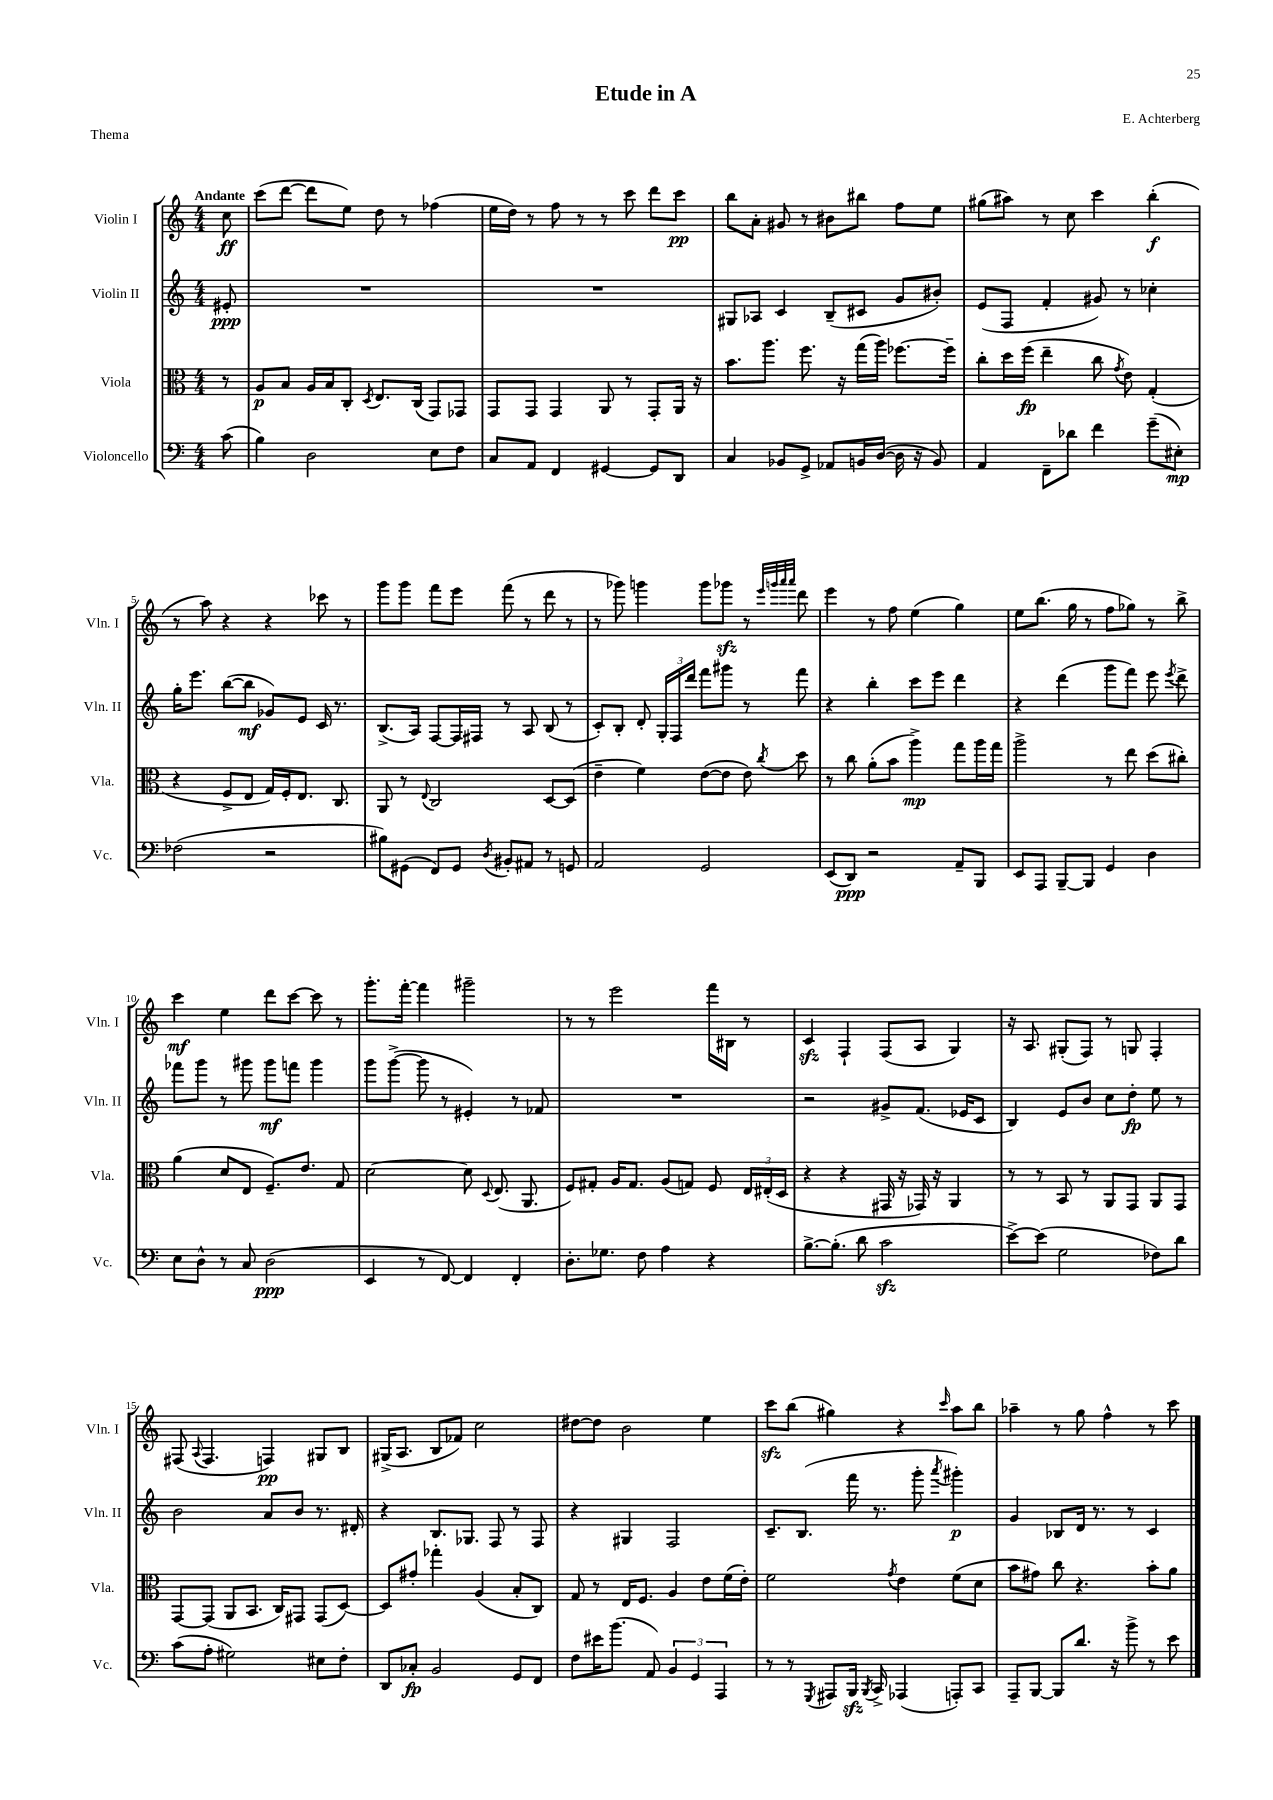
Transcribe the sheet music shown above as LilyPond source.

\header { title = "Etude in A" composer = "E. Achterberg" piece = "Thema" }
<<
\new StaffGroup <<
\new Staff = "s0" \with { instrumentName = "Violin I" shortInstrumentName = "Vln. I" } {
    \clef treble \key c \major \numericTimeSignature \time 4/4 \partial 8 \tempo "Andante"
    \autoBeamOff c''8\ff |
    c'''8[( d'''8]~ d'''8[ e''8]) d''8 r8 fes''4( |
    e''16[ d''16]) r8 f''8 r8 r8 c'''8 d'''8[ c'''8]\pp |
    b''8[ a'8]-. gis'8 r8 bis'8[ bis''8] f''8[ e''8] |
    gis''8[( ais''8]) r8 c''8 c'''4 b''4-.\f( |
    r8 a''8) r4 r4 ces'''8 r8 |
    g'''8[ g'''8] f'''8[ e'''8] f'''8( r8 d'''8 r8 |
    r8 ges'''8) g'''4 g'''8[ ges'''8]\sfz r8 \grace { e'''32[ g'''32 a'''32 a'''32] } d'''8 |
    e'''4 r8 f''8 e''4( g''4) |
    e''8[ b''8.]( g''16 r8 f''8[ ges''8]) r8 b''8-> |
    c'''4\mf e''4 d'''8[ c'''8]~ c'''8 r8 |
    g'''8.[-. f'''16]~-. f'''4 gis'''2-- |
    r8 r8 e'''2 f'''16[ bis16] r8 |
    c'4\sfz f4-! f8[( a8] g4) |
    r16 a8. gis8[-.( f8]) r8 g8 f4-. |
    fis8( \appoggiatura { a8 } fis4. f4\pp) gis8[ b8] |
    gis16[->( a8.] b8[ fes'8]) c''2 |
    dis''8[~ dis''8] b'2 e''4 |
    c'''8[\sfz b''8]( gis''4) r4 \grace { c'''16 } a''8[ b''8] |
    aes''4-- r8 g''8 f''4-^ r8 c'''8 \bar "|." |
}
\new Staff = "s1" \with { instrumentName = "Violin II" shortInstrumentName = "Vln. II" } {
    \clef treble \key c \major \numericTimeSignature \time 4/4 \partial 8
    \autoBeamOff eis'8-.\ppp |
    R1 |
    R1 |
    gis8[ aes8] c'4 b8[--( cis'8] g'8[ bis'8]-.) |
    e'8[( f8] f'4-. gis'8) r8 ces''4-. |
    g''16[-. e'''8.] b''8[~( b''8]\mf ges'8[) e'8] c'16 r8. |
    b8.[->( a16]) f8[~ f16 fis16] r8 a8 b8( r8 |
    c'8[-.) b8]-. d'8-. \tuplet 3/2 { g16[-. f16 d'''16] } f'''8[ gis'''8] r8 f'''8 |
    r4 b''4-. c'''8[ e'''8] d'''4 |
    r4 d'''4( g'''8[ f'''8]) e'''8 \acciaccatura { e'''8 } d'''8-> |
    fes'''8[ g'''8] r8 gis'''8 gis'''8[\mf f'''8] gis'''4 |
    g'''8[ g'''8]~->( g'''8 r8 eis'4-.) r8 fes'8 |
    R1 |
    r2 gis'8[-> f'8.]( ees'16[ c'8] |
    b4) e'8[ b'8] c''8[ d''8]-.\fp e''8 r8 |
    b'2 a'8[ b'8] r8. dis'16-. |
    r4 b8.[ ges8.] f8 r8 f8 |
    r4 gis4 f2 |
    c'8.[-- b8.]( f'''16 r8. g'''8-. \acciaccatura { a'''8 } gis'''4-.\p) |
    g'4 bes8[ d'16] r8. r8 c'4 \bar "|." |
}
\new Staff = "s2" \with { instrumentName = "Viola" shortInstrumentName = "Vla." } {
    \clef alto \key c \major \numericTimeSignature \time 4/4 \partial 8
    \autoBeamOff r8 |
    a8[\p b8] a16[ b16 c8]-. \acciaccatura { d8 } e8.[ c16]( g,8[) ges,8] |
    g,8[ g,8] g,4 a,8 r8 g,8[-. a,16] r16 |
    b'8.[ a''8.] f''8. r16 g''16[( a''16]) fes''8.[~ fes''16]-- |
    c''8[-. d''16 f''16]\fp( e''4-- c''8 \acciaccatura { g'8 } e'8) g4-.( |
    r4 f8[-> e8] g16[) f16-. e8.] c8. |
    a,8 r8 \appoggiatura { e8 } c2 d8[~ d8]( |
    e'4-- f'4) e'8[~( e'8] e'8) \acciaccatura { c''8 } d''8 |
    r8 c''8 a'8[-.( b'8] a''4->\mp) g''8[ a''16 g''16] |
    a''2-> r8 e''8 d''8[( cis''8]-.) |
    a'4( d'8[ e8] f8.[--) e'8.] g8 |
    d'2~ d'8 \appoggiatura { d8 } e8.( a,8. |
    f8[) gis8]-. a16[ gis8.] a8[( g8]) f8 \tuplet 3/2 { e16[ eis16-.( d16] } |
    r4 r4 gis,16 r16 ges,16) r16 a,4 |
    r8 r8 b,8 r8 a,8[ g,8] a,8[ g,8] |
    g,8[~ g,8]( a,8[ b,8.] c16[) gis,8] gis,8[( d8]~) |
    d8[ gis'8]-. ges''4-. a4( b8[-. c8]) |
    g8 r8 e16[ f8.] a4 e'8[ f'16( e'16]-.) |
    f'2 \acciaccatura { g'8 } e'4 f'8[( d'8] |
    b'8[ gis'8]) c''8 r4. b'8[-. a'8] \bar "|." |
}
\new Staff = "s3" \with { instrumentName = "Violoncello" shortInstrumentName = "Vc." } {
    \clef bass \key c \major \numericTimeSignature \time 4/4 \partial 8
    \autoBeamOff c'8( |
    b4) d2 e8[ f8] |
    c8[ a,8] f,4 gis,4~ gis,8[ d,8] |
    c4 bes,8[ g,8]-> aes,8[ b,16 d16]~( d16 r16 b,8) |
    a,4 f,8[-- des'8] f'4 g'8[--( eis8]-.\mp) |
    fes2( r2 |
    bis8[) gis,8]( f,8[) gis,8] \acciaccatura { d8 } bis,8[-. ais,8] r8 g,8 |
    a,2 g,2 |
    e,8[( d,8]\ppp) r2 a,8[-- b,,8] |
    e,8[ a,,8] b,,8[~-- b,,8] g,4 d4 |
    e8[ d8]-^ r8 c8 d2\ppp( |
    e,4 r8 f,8~) f,4 f,4-. |
    d8.[-. ges8.] f8 a4 r4 |
    b8.[~-> b8.]-.( d'8 c'2\sfz |
    e'8[~->) e'8]( g2 fes8[) d'8] |
    c'8[( a8]-. gis2) eis8[ f8]-. |
    d,8[ ces8]-.\fp b,2 g,8[ f,8] |
    f8[ eis'16 b'8.]( a,8) \tuplet 3/2 { b,4 g,4 a,,4 } |
    r8 r8 \acciaccatura { g,,8 } ais,,8[ b,,16]\sfz \acciaccatura { b,,8 } c,16-> aes,,4( a,,8[-.) c,8] |
    a,,8[-- b,,8]~ b,,8[ d'8.] r16 b'8-> r8 e'8 \bar "|." |
}
>>
>>
